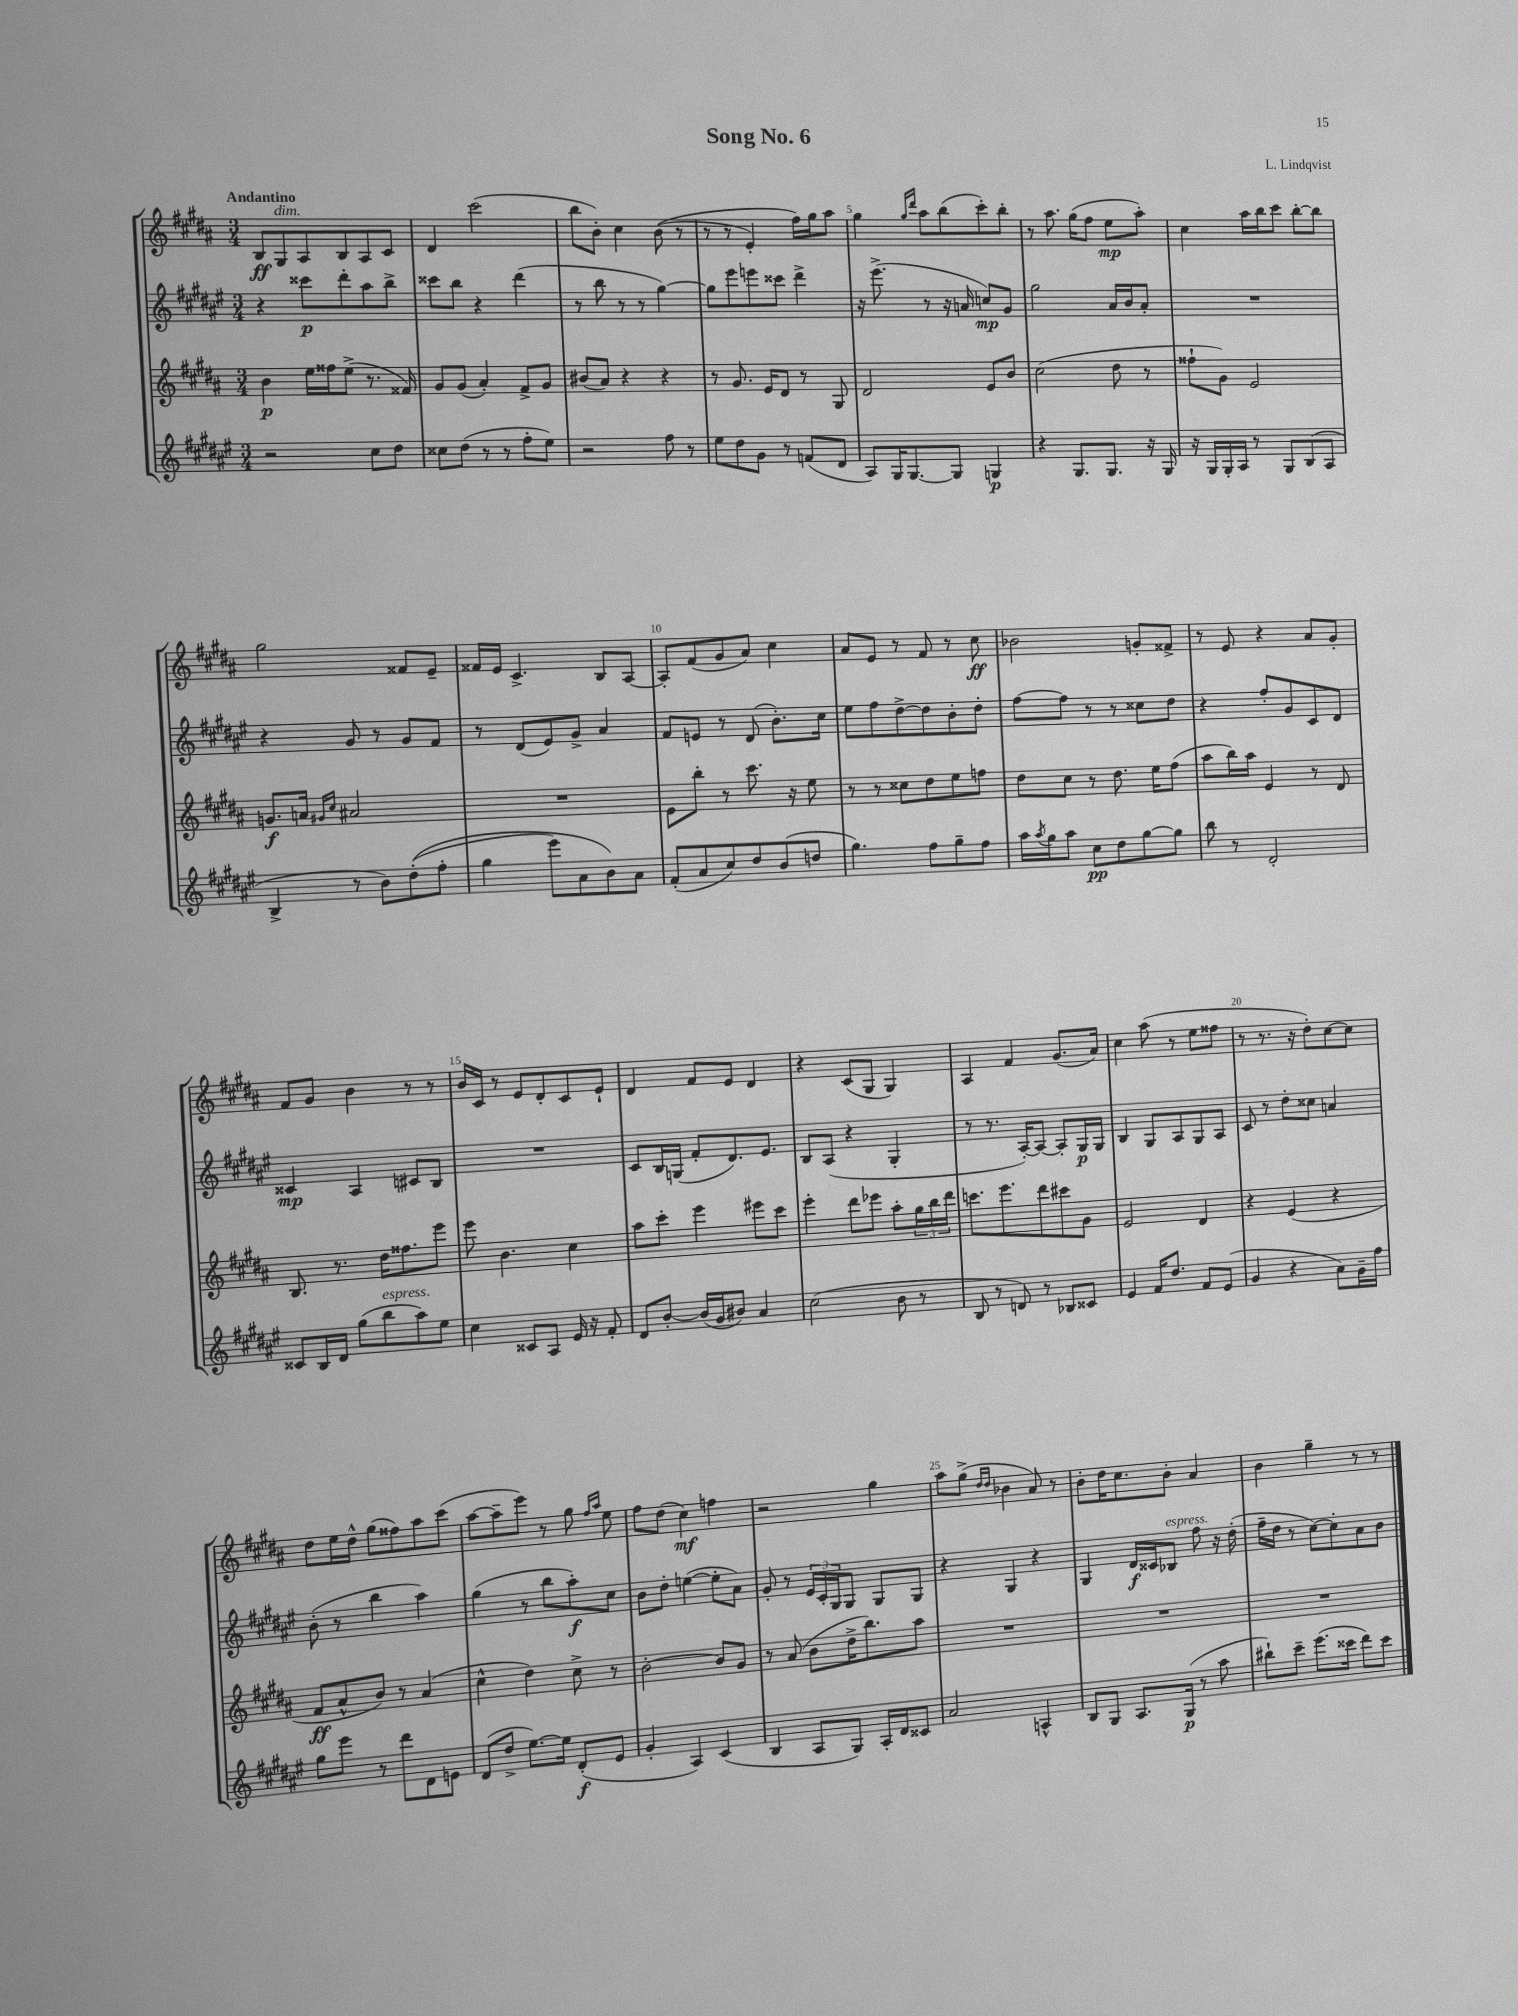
\header { title = "Song No. 6" composer = "L. Lindqvist" }
<<
\new StaffGroup <<
\new Staff = "s0" {
    \clef treble \key b \major \numericTimeSignature \time 3/4 \tempo "Andantino"
    b8\ff gis8^\markup { \italic "dim." } ais8 b8 ais8 cis'8 |
    dis'4 cis'''2( |
    b''8 b'8-.) cis''4 b'8(\( r8 |
    r8 r8 e'4-.) fis''16\) gis''16 ais''8 |
    gis''4 \grace { gis''16 dis'''16 } ais''8 b''8( cis'''8-.) b''8-. |
    r8 ais''8. gis''16( fis''8 e''8\mp ais''8-.) |
    cis''4 ais''16 b''16 cis'''8 b''8~-. b''8 |
    gis''2 fisis'8 e'8-- |
    fisis'16 e'16 cis'4.-> b8 ais8~ |
    ais8-. fis'8( gis'8 ais'8) cis''4 |
    ais'8 e'8 r8 fis'8 r8 cis''8\ff |
    bes'2 g'8-. fisis'8-> |
    r8 e'8 r4 ais'8 gis'8-. |
    fis'8 gis'8 b'4 r8 r8 |
    b'16 cis'16 r8 e'8 dis'8-. cis'8 e'8-! |
    dis'4 fis'8 e'8 dis'4 |
    r4 cis'8( gis8 gis4) |
    ais4 fis'4 gis'8.( ais'16) |
    cis''4 ais''8( r8 e''8 fisis''8 |
    r8 r8. r16 dis''8-.) cis''8~ cis''8 |
    dis''8 e''16 dis''16-^ gis''8( fisis''8) ais''8 cis'''8( |
    ais''8~ ais''8-- e'''8) r8 gis''8 \grace { fis''16 ais''16 } e''8 |
    fis''8 dis''8( cis''4\mf) f''4 |
    r2 gis''4 |
    ais''8 gis''8->( \grace { dis''16 dis''16 } bes'4 ais'8) r8 |
    b'8-. dis''16 cis''8. b'8-. ais'4 |
    b'4 gis''4-- r8 r8 \bar "|." |
}
\new Staff = "s1" {
    \clef treble \key fis \major \numericTimeSignature \time 3/4
    r4 cisis'''8\p dis'''8-. ais''8 b''8-> |
    cisis'''8 b''8 r4 dis'''4( |
    r8 b''8 r8 r8 gis''4~) |
    gis''8 eis'''8 e'''8 cisis'''8 dis'''4-> |
    r16 eis'''8.->( r8 r16 a'16 c''8\mp) gis'8 |
    gis''2 ais'16 b'16 ais'8-. |
    R2. |
    r4 gis'8 r8 gis'8 fis'8 |
    r8 dis'8( eis'8) gis'8-> ais'4 |
    fis'8 e'8 r8 dis'8( b'8.-.) cis''16 |
    eis''8 fis''8 dis''8~-> dis''8 b'8-. dis''8-. |
    fis''8~ fis''8 r8 r8 cisis''8 dis''8 |
    r4 fis''8-. gis'8 cis'8 dis'8 |
    cisis'4\mp ais4 cis'8 b8 |
    R2. |
    cis'8 b16 g16( fis'8-. dis'8.) eis'8. |
    b8 ais8( r4 gis4-. |
    r8 r8. ais16~-.) ais8~ ais8-. gis16\p gis16 |
    b4 gis8 ais8 gis8 ais8 |
    cis'8 r8 dis''8-. cisis''8 a'4 |
    b'8-.( r8 b''4 ais''4) |
    gis''4( r8 b''8 ais''8-.\f) cis''8 |
    b'8 dis''8-. e''4~( e''8-. ais'8) |
    gis'8-. r8 \tuplet 3/2 { eis'16 cis'16-. gis16 } gis8 gis8 gis8 |
    r4 gis4 r4 |
    gis4 dis'16\f cisis'16 bes8^\markup { \italic "espress." } fis''8 r16 dis''16-.( |
    fis''16-- dis''16 r8 cis''8~) cis''8-. ais'8 b'8 \bar "|." |
}
\new Staff = "s2" {
    \clef treble \key b \major \numericTimeSignature \time 3/4
    b'4\p e''16 fisis''16 e''8->( r8. fisis'16) |
    gis'8 gis'8( ais'4-.) fis'8-> gis'8 |
    bis'8( ais'8) r4 r4 |
    r8 gis'8. e'16 dis'8 r8 gis8 |
    dis'2 e'8 b'8 |
    cis''2( dis''8 r8 |
    fisis''8-! gis'8) e'2 |
    g'8.\f a'16 \grace { gis'16 cis''16 } ais'2 |
    R2. |
    e'8 b''8-. r8 cis'''8. r16 e''8 |
    r8 r8 cisis''8 dis''8 e''8 f''8 |
    dis''8 cis''8 r8 dis''8. e''16 fis''8( |
    ais''8 b''16) ais''16 e'4 r8 dis'8 |
    b8. r8. dis''16 fisis''8. e'''8 |
    e'''8 b'4. cis''4 |
    ais''8 cis'''8-. e'''4 eis'''8 cis'''8 |
    e'''4-. dis'''8 ees'''8 ais''8-. \tuplet 3/2 { gis''16 b''16 dis'''16 } |
    c'''8. e'''8. dis'''8 cis'''8 gis'8 |
    e'2 dis'4 |
    r4 e'4( r4 |
    fis'8\ff ais'8-^ b'8) r8 ais'4( |
    cis''4-^ dis''4) cis''8-> r8 |
    b'2~-. b'8 gis'8 |
    r8 ais'8( b'8 dis''16-> b''8.) ais''8 |
    R2. |
    R2. |
    R2. \bar "|." |
}
\new Staff = "s3" {
    \clef treble \key fis \major \numericTimeSignature \time 3/4
    r2 cis''8 dis''8 |
    cisis''8 dis''8( r8 r8 fis''8-. eis''8) |
    r2 fis''8 r8 |
    eis''8 dis''8 gis'8 r8 f'8( dis'8 |
    ais8) gis16 gis8.~ gis8 g4\p |
    r4 gis8. gis8. r16 gis16 |
    r16 gis16 gis16-. ais16 r8 gis8 b8( ais8 |
    b4-> r8 b'8) dis''8-.(\( fis''8-. |
    gis''4 eis'''8) ais'8 b'8\) ais'8 |
    fis'8-.( ais'8 cis''8) dis''8 b'8( d''8 |
    gis''4.) fis''8 gis''8-- fis''8 |
    ais''16 \acciaccatura { ais''8 } gis''16 ais''8 cis''8\pp dis''8 gis''8~ gis''8 |
    b''8 r8 dis'2-. |
    cisis'8 b16 dis'16 gis''8( b''8^\markup { \italic "espress." } ais''8) eis''8 |
    cis''4 cisis'8 ais8 eis'16 r16 fis'8-. |
    dis'8 b'8~-. b'16( gis'16 bis'8) ais'4 |
    cis''2( b'8 r8 |
    b8 r8 d'8) r8 bes8 cisis'8 |
    eis'4 fis'16 dis''8. fis'8 eis'8( |
    gis'4 r4 ais'8) gis'16-- fis''16 |
    gis''8 eis'''8 r8 dis'''8 dis'8 e'8 |
    dis'8( dis''8-> eis''8.~) eis''16 dis'8-.\f( eis'8 |
    gis'4-. ais4) cis'4( |
    b4 ais8 gis8) ais16-. dis'16 cisis'8 |
    ais'2 a4-^ |
    b8 gis8 ais8. gis16\p( r8 ais''8 |
    bis''8-!) cis'''8-- eis'''8.( cisis'''16 dis'''8) cisis'''8 \bar "|." |
}
>>
>>
\layout { \context { \Score \override BarNumber.break-visibility = ##(#f #t #t) barNumberVisibility = #(every-nth-bar-number-visible 5) } }
